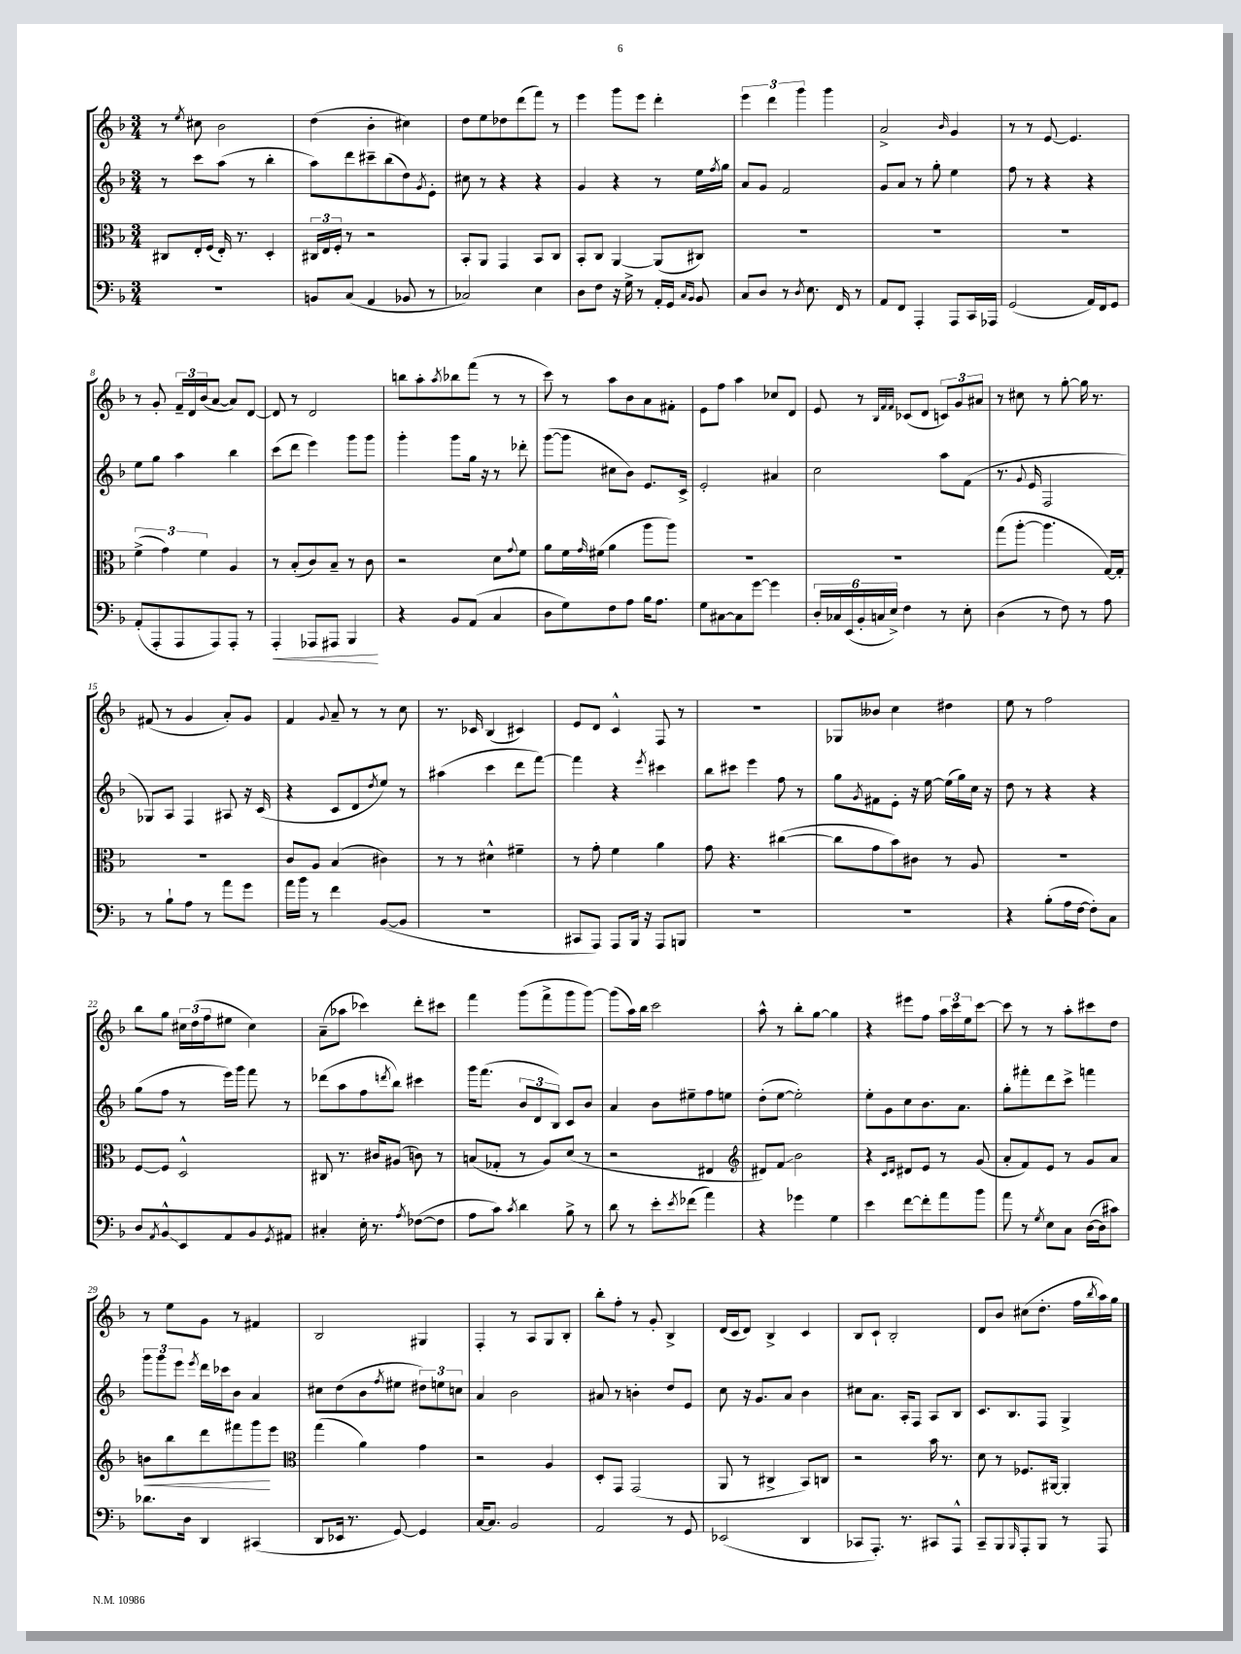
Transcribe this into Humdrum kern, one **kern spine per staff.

**kern	**kern	**kern	**kern
*staff4	*staff3	*staff2	*staff1
*clefF4	*clefC3	*clefG2	*clefG2
*k[b-]	*k[b-]	*k[b-]	*k[b-]
*M3/4	*M3/4	*M3/4	*M3/4
2.r	8C#/L	8r	8r
.	.	.	8qee/
.	16E'/L	8ccc\L	8cc#\
.	(16F/JJ	.	.
.	16E'/)	(8aa\J	2b-\
.	8.r	.	.
.	.	8r	.
.	4D'/	4bb-'\	.
=	=	=	=
8BB/L	24C#/LL	8aa\L)	(4dd\
.	24E/	.	.
.	24F'/JJ	.	.
(8C/J	8r	8ddd\	.
4AA/	2r	8ccc#~\	4b-'\
.	.	(8bb-\	.
8BB-/	.	8dd\)	4cc#\)
.	.	8qg/	.
8r	.	8e'\J	.
=	=	=	=
2C-/)	8BB-'/L	8cc#\	8dd\L
.	8AA/J	8r	8ee\
.	4GG/	4r	8dd-\
.	.	.	(8ddd\
4E\	8BB-/L	4r	8fff\J)
.	8C/J	.	8r
=	=	=	=
8D\L	8BB-'/L	4g/	4eee\
8F\J	8C/J	.	.
16r	[4AA/	4r	8ggg\L
16G^\	.	.	.
8r	.	.	8eee\J
16AA'/LL	(8AA/]L	8r	4ddd'\
16GG/JJ	.	.	.
16qqC/LL	.	.	.
16qqBB-/JJ	.	.	.
8BB-/	8C#/J)	16ee\LL	.
.	.	8qff/	.
.	.	16gg\JJ	.
=	=	=	=
8C/L	2.r	8a/L	6eee\
8D/J	.	8g/J	.
.	.	.	6ddd\
8r	.	2f/	.
.	.	.	6ggg\
8qD/	.	.	.
8.E\	.	.	.
.	.	.	4ggg\
16FF/	.	.	.
8r	.	.	.
=	=	=	=
8AA/L	2.r	8g/L	2a^/
8FF/J	.	8a/J	.
4AAA'/	.	8r	.
.	.	8gg'\	.
.	.	.	16qqb-/
8AAA/L	.	4ee\	4g/
16CC/L	.	.	.
16AAA-/JJ	.	.	.
=	=	=	=
(2GG/	2.r	8ff\	8r
.	.	8r	8r
.	.	4r	[8e/
.	.	.	4.e/]
16AA/LL)	.	4r	.
16FF/J	.	.	.
8GG/J	.	.	.
=	=	=	=
(8AA'/L	(6f^\	8ee\L	8r
8AAA'/	.	8gg\J	8g'/
.	6g\)	.	.
8AAA/	.	4aa\	24f~/LL
.	.	.	24d/
.	6f\	.	(24b-/J
8AAA/)	.	.	[8a/J
8AAA'/J	4A/	4bb-\	8a/]L)
8r	.	.	[8d/J
=	=	=	=
4AAA'/	8r	(8ccc\L	8d/]
.	(8B-'/L	8ddd\J	8r
8AAA-/L	8c/)	4eee\)	2d/
8AAA#/J	8B-~/J	.	.
4BBB-/	8r	8ggg\L	.
.	8c\	8ggg\J	.
=	=	=	=
4r	2r	4ggg'\	8bb\L
.	.	.	8aa'\
.	.	.	8qaa/
8BB-/L	.	8ggg\L	8bb-\
(8AA/J	.	16gg\Jk	(8fff\J
.	.	16r	.
4C/	8d\L	8r	8r
.	8qqg/	.	.
.	8f\J	8ddd-'\	8r
=	=	=	=
8D\L	8a\L	([8ggg\L	8ccc\)
8G\)	16f\L	8ggg\]J	8r
.	16qqg/	.	.
.	(16f#\JJ	.	.
8F\	4a\	8cc#\L	8aa\L
8A\J	.	8b-\J)	8b-\
16B-\LK	8aa\L	8.e/L	8a\
8.A\J	.	.	.
.	8aa\J)	.	8f#'\J
.	.	16c^/Jk	.
=	=	=	=
8G\L	2.r	2e'/	8e\L
[8C#\	.	.	8ff\J
8C#\]	.	.	4aa\
[8g\J	.	.	.
4g\]	.	4a#/	8cc-/L
.	.	.	8d/J
=	=	=	=
24D'/LL	2.r	2cc\	8e/
24C-/	.	.	.
(24EE/	.	.	.
24BB-'/	.	.	8r
24C/	.	.	.
24E^/JJ)	.	.	.
.	.	.	32qqB-/LLL
.	.	.	32qqf/
.	.	.	32qqf/JJJ
4F\	.	.	(8c-/L
.	.	.	8d/J
8r	.	8aa\L	12c/L)
.	.	.	12g/
8E'\	.	(8f\J	.
.	.	.	12a#/J
=	=	=	=
(4D\	(8gg\L	8.r	8r
.	[8aa'\J	.	8cc#\
.	.	8qqg/	.
.	.	16e/	.
8r	4.aa\]	2F/	8r
8F\)	.	.	[8gg'\
8r	.	.	16gg\]
.	.	.	8.r
8A\	[16G/LL)	.	.
.	16G'/]JJ	.	.
=	=	=	=
8r	2.r	8G-/L)	(8f#/
8B-`\L	.	8A/J	8r
8A\J	.	4F/	4g/
8r	.	.	.
8a\L	.	8A#/	8a'/L)
8g\J	.	16r	8g/J
.	.	(16c/	.
=	=	=	=
16a\LL	8c/L	4r	4f/
16b-\JJ	.	.	.
8r	8A/J	.	.
.	.	.	8qqg/
4f\	(4B-/	8c/L	8a~/
.	.	8d/	8r
.	.	8qdd/	.
([8BB-/L	4c#\)	8ee/J)	8r
8BB-/]J	.	8r	8cc\
=	=	=	=
2.r	8r	(4aa#\	8.r
.	8r	.	.
.	.	.	16c-/
.	4d#^^\	4ccc\	(4B-/
.	4f#~\	8ddd\L	4c#/)
.	.	[8fff\J)	.
=	=	=	=
8CC#/L	8r	4fff\]	8e/L
8AAA/J)	8g'\	.	8d/J
8AAA/L	4f\	4r	4c^^/
16BBB-/Jk	.	.	.
16r	.	.	.
.	.	8qeee/	.
8AAA/L	4a\	4ccc#\	8F/
8BBB/J	.	.	8r
=	=	=	=
2.r	8g\	8bb-\L	2.r
.	4.r	8ccc#\J	.
.	.	4eee\	.
.	([4cc#\	8ff\	.
.	.	8r	.
=	=	=	=
2.r	8cc#\]L	8gg\L	8G-/L
.	.	8qg/	.
.	8g\	8f#\	8b--/J
.	8b-\)	8e'\J	4cc\
.	8c#\J	16r	.
.	.	[16ee\	.
.	8r	(16ee\]LL	4dd#\
.	.	16gg\)	.
.	8A/	16cc\JJ	.
.	.	16r	.
=	=	=	=
4r	2.r	8dd\	8ee\
.	.	8r	8r
(8B-'\L	.	4r	2ff\
16A\L	.	.	.
[16F\JJ	.	.	.
8F'\]L)	.	4r	.
8C\J	.	.	.
=	=	=	=
8D/L	[8F/L	(8gg\L	8bb-\L
8qAA/	.	.	.
8BB-^^/	8F/]J	8ff\J	8gg\J
8EE/	2D^^/	8r	24cc#\LL
.	.	.	(24dd\
.	.	.	24ff\J
8AA/	.	16eee\LL)	8ee#\J
.	.	16ggg\JJ	.
8BB-/	.	8fff\	4cc#\)
8qGG/	.	.	.
8AA#/J	.	8r	.
=	=	=	=
4C#'/	8C#/	(8ddd-\L	(8a~\L
.	8.r	8aa\	8aa-\J
16E'\	.	8ff\	4ccc-\)
8.r	16c#/LK	.	.
.	.	8qddd/	.
.	(8A#/J	8bb-\J)	.
8qA/	.	.	.
([8F-\L	8c\)	4ccc#\	8ddd'\L
8F-\]J	8r	.	8ccc#\J
=	=	=	=
8A\L	(8B/L	16ggg\LK	4fff\
.	.	(8.fff\J	.
8c\J)	8G-'/J	.	.
8qc/	.	.	.
4d\	8r	12b-/L	(8ggg\L
.	.	12d/	.
.	8A/L)	.	8fff^\
.	.	12B-/J)	.
8B-^\	(8d/J	8c/L	8ggg\
8r	8r	8b-/J	[8ggg\J)
=	=	=	=
8d\	2r	4a/	(8ggg\]L
8r	.	.	16aa\L)
.	.	.	16bb-\JJ
8e'\L	.	8b-\L	2ccc\
8qe/	.	.	.
(8f-\J	.	8ee#~\	.
4a\)	4E#/	8ff\	.
.	.	8ee\J	.
=	=	=	=
*	*clefG2	*	*
4r	8d#/L)	(8dd'\L	8aa^^\
.	8f/J	[8ee\J	8r
4g-\	2b-\	2ee'\])	8bb-'\L
.	.	.	[8gg\J
4G\	.	.	4gg\]
=	=	=	=
4e\	4r	8ee'\L	4r
.	.	8g\	.
.	16qqc/LL	.	.
.	16qqd/JJ	.	.
[8f\L	8d#/L	8cc\	8eee#\L
8f'\]	8e/J	8.b-\	8ff\J
8a\	8r	.	24aa\LL
.	.	.	24ccc\
.	.	8.a\J	.
.	.	.	24ee\J
8b-\J	(8g/	.	[8ccc\J
=	=	=	=
8a\	8a'/L	8gg'\L	8ccc\]
8r	8f/)	8fff#'\	8r
8qG/	.	.	.
8E\L	8e/J	8ddd\	8r
8C\J	8r	8ccc^\J	8aa'\L
([16D\LL	8g/L	4fff\	8ccc#\
16D\]J	.	.	.
8c#\J)	8a/J	.	8dd\J
=	=	=	=
8.d-\L	8b\L	12ggg\L	8r
.	.	12ggg\	.
.	8bb-\	.	8ee\L
.	.	12eee\J	.
16D\Jk	.	.	.
.	.	8qeee/	.
4DD/	8ddd\	16ddd\LL	8g\J
.	.	16ccc-\J	.
.	8fff#\	8b-\J	8r
(4CC#/	8ggg\	4a/	4f#/
.	8eee\J	.	.
=	=	=	=
*	*clefC3	*	*
8DD/L	(4gg\	8cc#\L	2B-/
16EE-/Jk	.	(8dd\	.
8.r	.	.	.
.	4a\)	8b-\	.
.	.	8qff/	.
[8GG/)	.	8ee#\J	.
4GG/]	4g\	12dd#\L)	4G#/
.	.	12ee\	.
.	.	12cc\J	.
=	=	=	=
[16C/LK	2r	4a/	4F'/
8.C/]J	.	.	.
2BB-/	.	2b-\	8r
.	.	.	8A/L
.	4A/	.	8G/
.	.	.	8B-'/J
=	=	=	=
2AA/	8D'/L	8a#/	8bb-'\L
.	8GG/J	8r	8ff'\J
.	(2GG/	4b'\	8r
.	.	.	8g'/
8r	.	8dd/L	4B-^/
8GG/	.	8e/J	.
=	=	=	=
(2EE-/	8AA/	8cc\	(16d/LL
.	.	.	16c/J
.	8r	16r	8d/J)
.	.	8.g/L	.
.	4C#^/	.	4B-^/
.	.	8a/J	.
4DD/	8BB-/L)	4b-\	4c/
.	8C/J	.	.
=	=	=	=
8CC-/L	2r	8cc#\L	8B-/L
8.AAA'/J)	.	8.a\J	8c`/J
.	.	.	2B-'/
8.r	.	16A'/LK	.
.	.	8F/J	.
8CC#/L	16b-\	8A/L	.
.	8.r	.	.
8AAA^^/J	.	8B-/J	.
=	=	=	=
8CC~/L	8d\	8.c/L	8d/L
8BBB-/	8r	.	8b-/J
.	.	8.B-/	.
16qqBBB-/	.	.	.
8AAA'/	8.F-/L	.	(8cc#\L
8BBB-/J	.	8F/J	8.dd'\J
.	[16AA#/Jk	.	.
8r	4AA#'/]	4G^/	.
.	.	.	16ff\LL
.	.	.	8qbb-/
8AAA/	.	.	16aa\)
.	.	.	16gg\JJ
==	==	==	==
*-	*-	*-	*-
